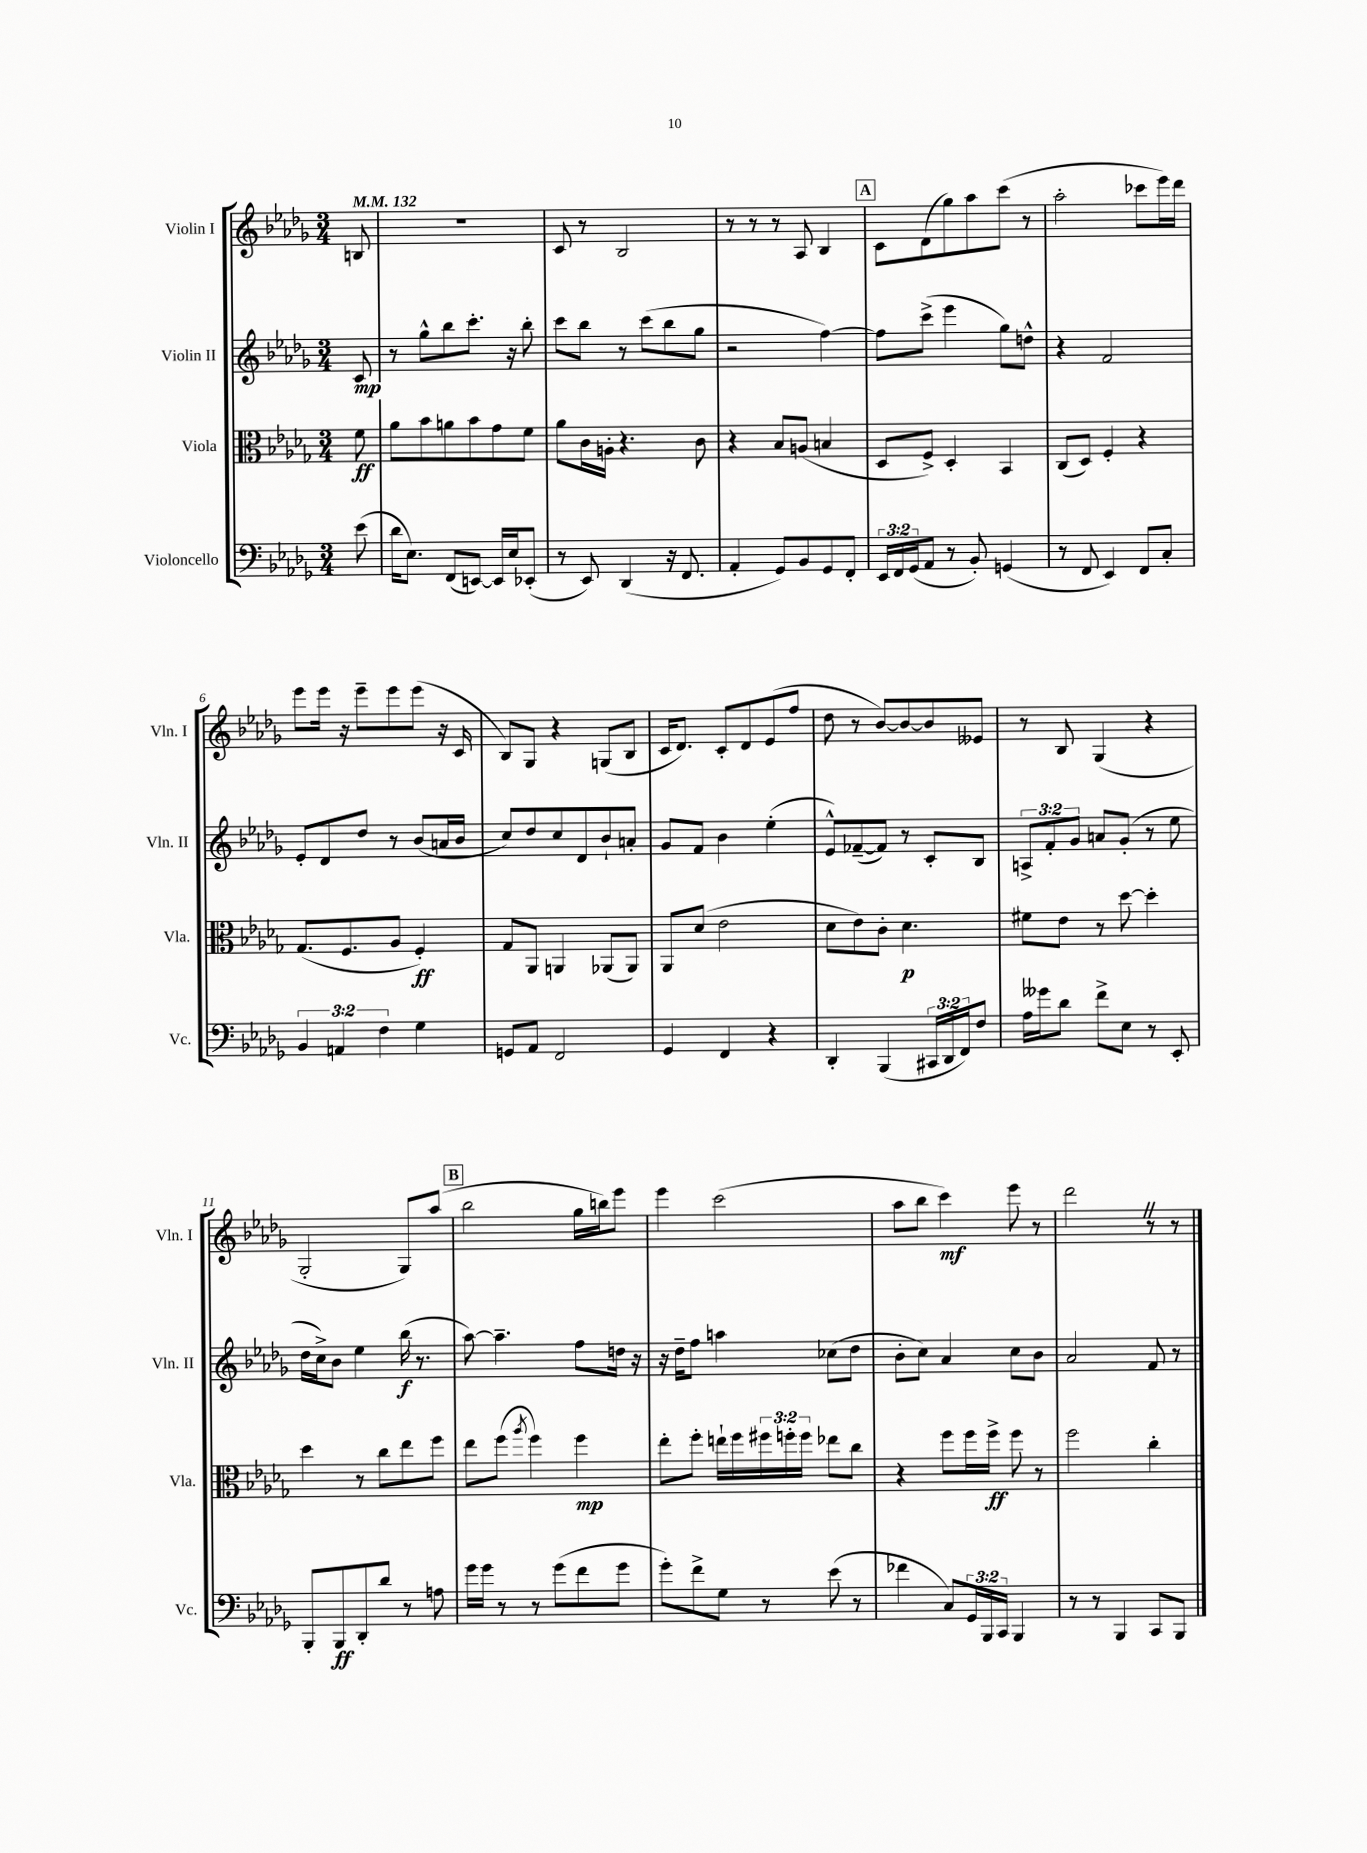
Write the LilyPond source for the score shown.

<<
\new StaffGroup <<
\new Staff = "s0" \with { instrumentName = "Violin I" shortInstrumentName = "Vln. I" } {
    \clef treble \key des \major \numericTimeSignature \time 3/4 \partial 8 \tempo 4 = 132
    b8 |
    R2. |
    c'8 r8 bes2 |
    r8 r8 r8 aes8 bes4 |
    \mark \markup { \box "A" } c'8 des'8( ges''8) aes''8 c'''8( r8 |
    aes''2-. ces'''8 ees'''16) des'''16 |
    ees'''8 ees'''16 r16 ees'''8-- ees'''8 ees'''8( r16 c'16 |
    bes8) ges8 r4 g8( bes8 |
    c'16 des'8.) c'8-. des'8 ees'8( f''8 |
    des''8 r8 bes'8~) bes'8~ bes'8 eeses'8 |
    r8 bes8 ges4( r4 |
    ges2-. ges8) aes''8( |
    \mark \markup { \box "B" } bes''2 ges''16 b''16) ees'''8 |
    ees'''4 c'''2( |
    aes''8 bes''8 c'''4\mf) ees'''8 r8 |
    des'''2 \once \override BreathingSign.text = \markup { \musicglyph "scripts.caesura.straight" } \breathe r8 r8 \bar "|." |
}
\new Staff = "s1" \with { instrumentName = "Violin II" shortInstrumentName = "Vln. II" } {
    \clef treble \key des \major \numericTimeSignature \time 3/4 \override Staff.TupletNumber.text = #tuplet-number::calc-fraction-text \partial 8
    c'8\mp |
    r8 ges''8-^ bes''8 c'''8.-. r16 bes''8-. |
    c'''8 bes''8 r8 c'''8( bes''8 ges''8 |
    r2 f''4~) |
    \mark \markup { \box "A" } f''8 c'''8->( ees'''4 ges''8) d''8-^ |
    r4 f'2 |
    ees'8-. des'8 des''8 r8 bes'8( a'16 bes'16 |
    c''8) des''8 c''8 des'8 bes'8-! a'8-. |
    ges'8 f'8 bes'4 ees''4-.( |
    ees'8-^) fes'8~--( fes'8) r8 c'8-. bes8 |
    \tuplet 3/2 { a8-> f'8-. ges'8 } a'8 ges'8-.( r8 ees''8 |
    des''16 c''16->) bes'8 ees''4 bes''16\f( r8. |
    \mark \markup { \box "B" } aes''8~) aes''4.-- f''8 d''16 r16 |
    r16 des''16-- f''8 a''4 ces''8( des''8 |
    bes'8-. c''8) aes'4 c''8 bes'8 |
    aes'2 f'8 r8 \bar "|." |
}
\new Staff = "s2" \with { instrumentName = "Viola" shortInstrumentName = "Vla." } {
    \clef alto \key des \major \numericTimeSignature \time 3/4 \override Staff.TupletNumber.text = #tuplet-number::calc-fraction-text \partial 8
    f'8\ff |
    aes'8 bes'8 a'8 bes'8 ges'8 f'8 |
    aes'8 c'16 a16-. r4. c'8 |
    r4 bes8 a8( b4 |
    \mark \markup { \box "A" } des8 f8->) des4-. bes,4 |
    c8( des8) f4-. r4 |
    ges8.( f8. aes8 f4-.\ff) |
    ges8 aes,8 a,4 aes,8( aes,8) |
    aes,8 des'8( ees'2 |
    des'8 ees'8) c'8-. des'4.\p |
    fis'8 ees'8 r8 des''8~ des''4-. |
    des''4 r8 c''8 ees''8 f''8 |
    \mark \markup { \box "B" } ees''8 f''8( \acciaccatura { aes''8 } f''4) f''4\mp |
    ees''8-. f''8-. e''16-! f''16 \tuplet 3/2 { fis''16 f''16-. f''16 } ees''8 c''8 |
    r4 f''8 f''16 f''16->\ff f''8 r8 |
    f''2 c''4-. \bar "|." |
}
\new Staff = "s3" \with { instrumentName = "Violoncello" shortInstrumentName = "Vc." } {
    \clef bass \key des \major \numericTimeSignature \time 3/4 \override Staff.TupletNumber.text = #tuplet-number::calc-fraction-text \partial 8
    ees'8( |
    des'16 ees8.) f,8( e,8~) e,16 ees16 ees,8-.( |
    r8 ees,8) des,4( r16 f,8. |
    aes,4-. ges,8) bes,8 ges,8 f,8-. |
    \mark \markup { \box "A" } \tuplet 3/2 { ees,16 f,16 ges,16( } aes,8 r8 bes,8-.) g,4( |
    r8 f,8 ees,4) f,8 c8-. |
    \tuplet 3/2 { bes,4 a,4 f4 } ges4 |
    g,8 aes,8 f,2 |
    ges,4 f,4 r4 |
    des,4-. bes,,4( \tuplet 3/2 { cis,16 des,16 f,16) } f8 |
    aes16 geses'16 des'8 f'8-> ees8 r8 ees,8-. |
    bes,,8-. bes,,8\ff des,8-. des'8 r8 a8 |
    \mark \markup { \box "B" } ges'16 ges'16 r8 r8 ges'8( f'8 ges'8 |
    ges'8-.) f'8-> ges8 r8 ees'8( r8 |
    fes'4 c8) \tuplet 3/2 { ges,16 bes,,16 c,16 } bes,,4 |
    r8 r8 bes,,4 c,8 bes,,8 \bar "|." |
}
>>
>>
